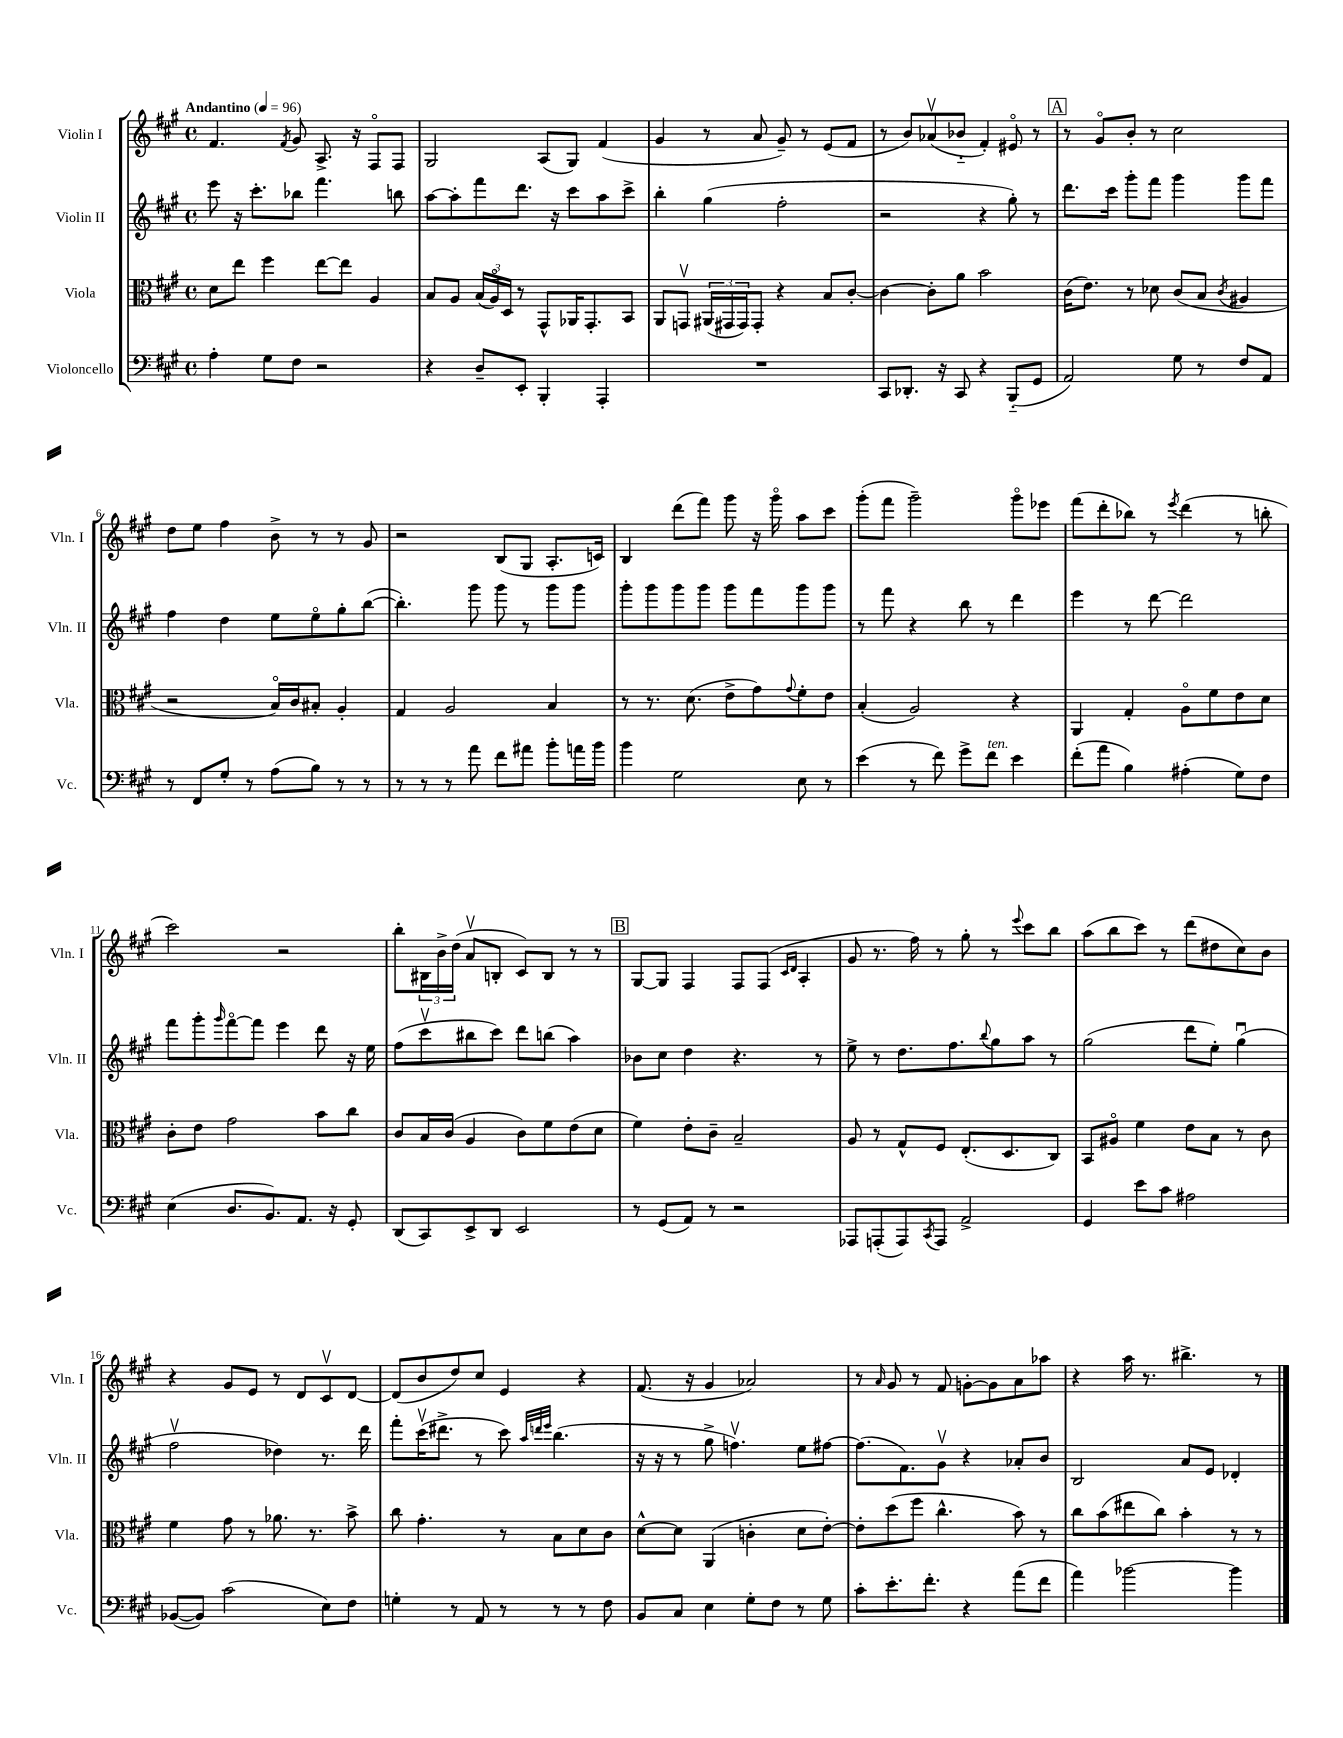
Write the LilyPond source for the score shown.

<<
\new StaffGroup <<
\new Staff = "s0" \with { instrumentName = "Violin I" shortInstrumentName = "Vln. I" } {
    \clef treble \key a \major \defaultTimeSignature \time 4/4 \tempo "Andantino" 4 = 96
    fis'4. \acciaccatura { fis'8 } gis'8 a8.-> r16 fis8\flageolet fis8 |
    gis2 a8( gis8) fis'4( |
    gis'4 r8 a'8 gis'8--) r8 e'8( fis'8 |
    r8 b'8) aes'8\upbow( bes'8-_ fis'4-.) eis'8\flageolet r8 |
    \mark \markup { \box "A" } r8 gis'8\flageolet b'8-. r8 cis''2 |
    d''8 e''8 fis''4 b'8-> r8 r8 gis'8 |
    r2 b8( gis8 a8.-. c'16) |
    b4 d'''8( fis'''8) gis'''8 r16 gis'''16\flageolet a''8 cis'''8 |
    gis'''8-.( fis'''8 gis'''2--) gis'''8\flageolet ees'''8 |
    fis'''8( d'''8-. bes''8) r8 \acciaccatura { e'''8 } d'''4( r8 b''8-. |
    cis'''2) r2 |
    b''8-. \tuplet 3/2 { bis16 b'16-> d''16( } a'8\upbow b8-. cis'8) b8 r8 r8 |
    \mark \markup { \box "B" } gis8~ gis8 fis4 fis8 fis8( \grace { cis'16 d'16 } a4-. |
    gis'8 r8. fis''16) r8 gis''8-. r8 \appoggiatura { e'''8 } cis'''8 b''8 |
    a''8( b''8 cis'''8) r8 d'''8( dis''8 cis''8) b'8 |
    r4 gis'8 e'8 r8 d'8 cis'8\upbow d'8~ |
    d'8( b'8 d''8) cis''8 e'4 r4 |
    fis'8.( r16 gis'4 aes'2) |
    r8 \grace { a'16 } gis'8 r8 fis'8 g'8~-. g'8 a'8 aes''8 |
    r4 a''16 r8. bis''4.-> r8 \bar "|." |
}
\new Staff = "s1" \with { instrumentName = "Violin II" shortInstrumentName = "Vln. II" } {
    \clef treble \key a \major \defaultTimeSignature \time 4/4
    e'''8 r16 cis'''8.-. bes''8 fis'''4. b''8 |
    a''8~ a''8-. fis'''8 d'''8. r16 cis'''8 a''8 cis'''8-> |
    b''4-. gis''4( fis''2-. |
    r2 r4 gis''8-.) r8 |
    \mark \markup { \box "A" } d'''8. cis'''16 gis'''8-. fis'''8 gis'''4 gis'''8 fis'''8 |
    fis''4 d''4 e''8 e''8\flageolet gis''8-. b''8~( |
    b''4.-.) gis'''8 gis'''8 r8 gis'''8 gis'''8 |
    gis'''8-. gis'''8 gis'''8 gis'''8 gis'''8 fis'''8 gis'''8 gis'''8 |
    r8 fis'''8 r4 b''8 r8 d'''4 |
    e'''4 r8 d'''8~ d'''2 |
    fis'''8 gis'''8-. \grace { gis'''16 } fis'''8~\flageolet fis'''8 e'''4 d'''8 r16 e''16 |
    fis''8( cis'''8\upbow bis''8 cis'''8) d'''8 b''8( a''4) |
    \mark \markup { \box "B" } bes'8 cis''8 d''4 r4. r8 |
    e''8-> r8 d''8. fis''8. \appoggiatura { b''8 } gis''8 a''8 r8 |
    gis''2( d'''8 e''8-.) gis''4\downbow( |
    fis''2\upbow des''4) r8. d'''16 |
    fis'''8-. cis'''16\upbow( dis'''8.-> r8 cis'''8) \grace { a''32 d'''32 e'''32 } b''4.( |
    r16 r16 r8 gis''8-> f''4.\upbow) e''8 fis''8~ |
    fis''8.( fis'8.) gis'8\upbow r4 aes'8-. b'8 |
    b2 a'8 e'8 des'4-. \bar "|." |
}
\new Staff = "s2" \with { instrumentName = "Viola" shortInstrumentName = "Vla." } {
    \clef alto \key a \major \defaultTimeSignature \time 4/4
    d'8 e''8 fis''4 e''8~ e''8 a4 |
    b8 a8 \tuplet 3/2 { b16( a16\flageolet) d16 } r8 gis,8-^ aes,16 gis,8.-. b,8 |
    a,8 g,8\upbow \tuplet 3/2 { ais,16( gis,16 gis,16) } gis,8-. r4 b8 cis'8~-. |
    cis'4~ cis'8-. a'8 b'2 |
    \mark \markup { \box "A" } cis'16( e'8.) r8 des'8 cis'8( b8 \acciaccatura { cis'8 } ais4 |
    r2 b16\flageolet) cis'16 bis8-. a4-. |
    gis4 a2 b4 |
    r8 r8. d'8.( e'8-> gis'8) \appoggiatura { gis'8 } fis'8-. e'8 |
    b4-.( a2) r4 |
    a,4 gis4-. a8\flageolet fis'8 e'8 d'8 |
    cis'8-. e'8 gis'2 b'8 cis''8 |
    cis'8 b16 cis'16( a4 cis'8) fis'8 e'8( d'8 |
    \mark \markup { \box "B" } fis'4) e'8-. cis'8-- b2-- |
    a8 r8 gis8-^ fis8 e8.-.( d8. cis8) |
    b,8 ais8\flageolet fis'4 e'8 b8 r8 cis'8 |
    fis'4 gis'8 r8 aes'8. r8. b'8-> |
    cis''8 gis'4.-. r8 b8 d'8 cis'8 |
    d'8~-^ d'8 a,4( c'4-. d'8 e'8~-.) |
    e'8-. d''8( fis''8 cis''4.-^ b'8) r8 |
    cis''8 b'8( eis''8 cis''8) b'4-. r8 r8 \bar "|." |
}
\new Staff = "s3" \with { instrumentName = "Violoncello" shortInstrumentName = "Vc." } {
    \clef bass \key a \major \defaultTimeSignature \time 4/4
    a4-. gis8 fis8 r2 |
    r4 d8-- e,8-. b,,4-. a,,4-. |
    R1 |
    cis,8 des,8.-. r16 cis,8 r4 b,,8-_( gis,8 |
    \mark \markup { \box "A" } a,2) gis8 r8 fis8 a,8 |
    r8 fis,8 gis8-. r8 a8( b8) r8 r8 |
    r8 r8 r8 a'8 fis'8 ais'8 b'8-. a'16 b'16 |
    b'4 gis2 e8 r8 |
    e'4( r8 fis'8) gis'8-> fis'8^\markup { \italic "ten." } e'4 |
    fis'8-.( a'8 b4) ais4-.( gis8) fis8 |
    e4( d8. b,8.) a,8. r16 gis,8-. |
    d,8( cis,8) e,8-> d,8 e,2 |
    \mark \markup { \box "B" } r8 gis,8( a,8) r8 r2 |
    aes,,8 a,,8-.( a,,8) \acciaccatura { cis,8 } a,,8 a,2-> |
    gis,4 e'8 cis'8 ais2 |
    bes,8~( bes,8) cis'2( e8) fis8 |
    g4-. r8 a,8 r8 r8 r8 fis8 |
    b,8 cis8 e4 gis8-. fis8 r8 gis8 |
    cis'8-. e'8.-. fis'8.-. r4 a'8( fis'8 |
    a'4) bes'2~ bes'4 \bar "|." |
}
>>
>>
